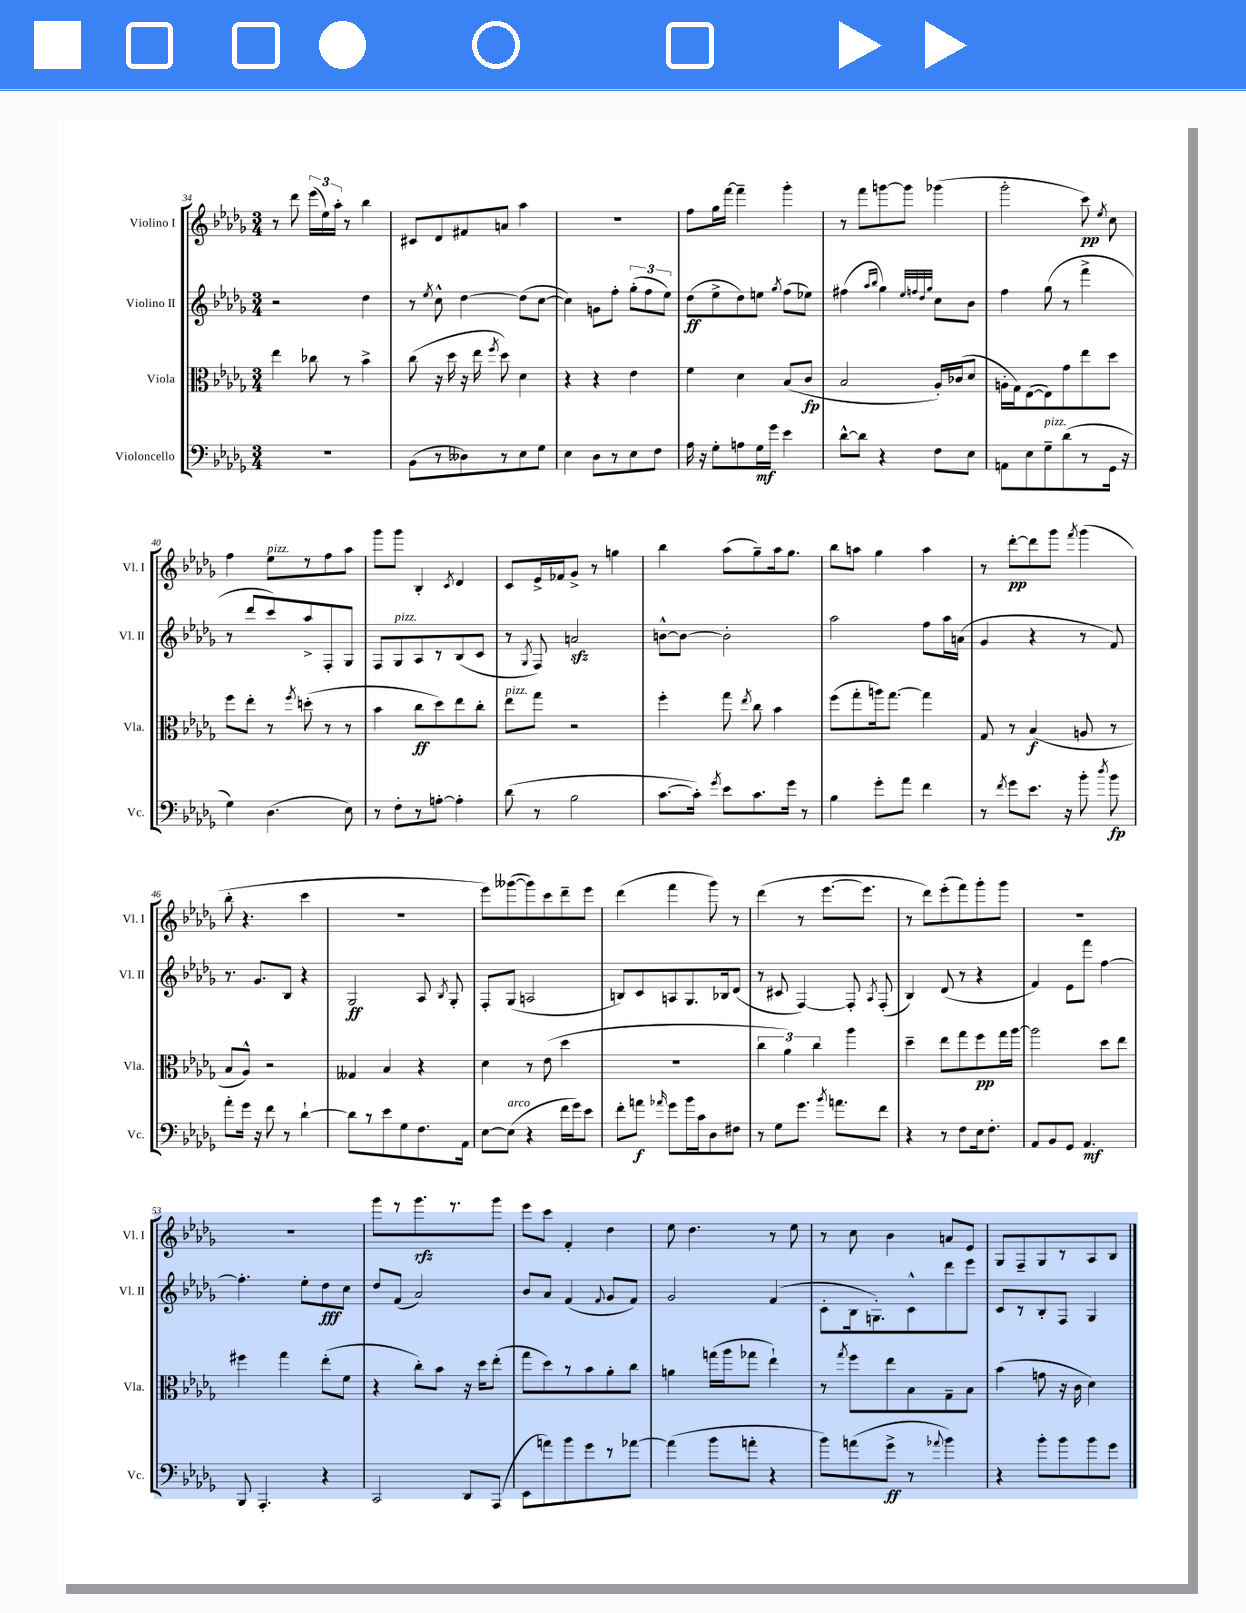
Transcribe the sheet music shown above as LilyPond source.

<<
\new StaffGroup <<
\new Staff = "s0" \with { instrumentName = "Violino I" shortInstrumentName = "Vl. I" } {
    \clef treble \key des \major \numericTimeSignature \time 3/4
    \autoBeamOff r8 des'''8 \tuplet 3/2 { ees'''16[( ees''16) aes''16]-. } r8 bes''4 |
    cis'8[ des'8 fis'8 a'8] aes''4 |
    R2. |
    f''8[ ges''16 f'''16]~ f'''4-- ges'''4-. |
    r8 f'''8[ g'''8~ g'''8] ges'''4( |
    ges'''2-. c'''8\pp) \acciaccatura { ees''8 } c''8 |
    f''4 ees''8[^\markup { \italic "pizz." } r8 f''8 aes''8] |
    ges'''8[ ges'''8] bes4-. \acciaccatura { c'8 } des'4 |
    c'8[ ees'16-> fes'16 ges'8]-> r8 g''4 |
    bes''4 aes''8[( ges''8--) aes''16 ges''8.] |
    bes''8[ a''8] ges''4 a''4 |
    r8 des'''8[~-.\pp des'''8 ges'''8] \acciaccatura { f'''8 } ges'''4( |
    bes''8-. r4. c'''4 |
    R2. |
    ees'''8[) geses'''8~( geses'''8) c'''8 des'''8-- ees'''8] |
    des'''4( f'''4 ges'''8) r8 |
    des'''4( r8 ees'''8.[~ ees'''8.] |
    r8 des'''8[) ees'''8-.( f'''8) ges'''8-. ges'''8] |
    R2. |
    R2. |
    ges'''8[ r8 ges'''8.\rfz r8. ges'''8] |
    ees'''8[ c'''8] f'4-. des''4 |
    ees''8 des''4. r8 ees''8 |
    r8 c''8 bes'4 a'8[ ees'8] |
    ges8[ f8-- ges8 r8 aes8 bes8] \bar "|." |
}
\new Staff = "s1" \with { instrumentName = "Violino II" shortInstrumentName = "Vl. II" } {
    \clef treble \key des \major \numericTimeSignature \time 3/4
    \autoBeamOff r2 des''4 |
    r8 \acciaccatura { ees''8 } c''8-^ des''4~ des''8[( c''8]~ |
    c''4) g'8[ f''8]-. \tuplet 3/2 { ges''8[-.( f''8 ees''8]) } |
    des''8[\ff( ees''8-> des''8) e''8] \acciaccatura { ges''8 } f''8[( ees''8]) |
    fis''4( \grace { aes''16[ bes''16] } ges''4) \grace { ees''32[ f''32 des''32 ges''32] } c''8[ bes'8] |
    f''4 ges''8( r8 f'''4-> |
    r8 des'''8[ c'''8) aes''8-> f8-. ges8] |
    f8[ ges8^\markup { \italic "pizz." } aes8 r8 bes8( c'8] |
    r8 \acciaccatura { ges8 } f8) a'2\sfz |
    b'8[~-^ b'8]~ b'2-. |
    aes''2 f''8[ aes''16 a'16]( |
    ges'4 r4 r8 f'8) |
    r8. ges'8.[ bes8] r4 |
    ges2\ff aes8 \acciaccatura { bes8 } ges8-. |
    f8[-. ges8]( a2 |
    b8[) c'8 a8 ges8. bes16 des'8]( |
    r8 cis'8 f4~) f8-. \acciaccatura { aes8 } f8-.( |
    bes4) des'8( r8 r4 |
    f'4) ees'8[ f'''8] f''4~ |
    f''4.-. ees''8[-. des''8\fff c''8] |
    des''8[ f'8]( aes'2) |
    bes'8[ aes'8] f'4( \appoggiatura { f'8 } ges'8[ f'8]) |
    ges'2 f'4( |
    c'8[-. bes16 g8.-.) c'8-^ des'''8 ees'''8] |
    c'8[ r8 bes8-. f8] ges4 \bar "|." |
}
\new Staff = "s2" \with { instrumentName = "Viola" shortInstrumentName = "Vla." } {
    \clef alto \key des \major \numericTimeSignature \time 3/4
    \autoBeamOff ees''4 ces''8 r8 bes'4-> |
    c''8( r16 des''16 r16 ees''16 \acciaccatura { f''8 } des''8) des'4 |
    r4 r4 ees'4 |
    f'4 des'4 bes8[( c'8]\fp |
    bes2 aes16[-.) ces'16( des'8] |
    a16[-. ges16) ees8~( ees8) ges'8 ees''8 des''8] |
    f''8[ ees''8]-. r8 \acciaccatura { f''8 } d''8-.( r8 r8 |
    bes'4 c''8[\ff des''8) ees''8 c''8]-. |
    ees''8[^\markup { \italic "pizz." } ges''8] r2 |
    f''4-. ges''8 \acciaccatura { ees''8 } c''8 bes'4 |
    f''8[( ges''8-. a''16) ges''8.]~ ges''4 |
    ges8 r8 bes4\f( a8 r8 |
    bes8[ aes8]-^) r2 |
    geses4 bes4 r4 |
    des'4 r8 ees'8( des''4 |
    R2. |
    \tuplet 3/2 { c''4 aes'4) c''4 } aes''4 |
    des''4-- ees''8[ ges''8 f''8\pp ges''16 aes''16]~ |
    aes''2 des''8[ ees''8] |
    fis''4 ges''4 ees''8[-.( f'8] |
    r4 c''8[-.) bes'8] r16 des''16[ ees''8]-.( |
    ges''8[ des''8) r8 bes'8 aes'8-. c''8] |
    a'4 g''16[( aes''16 ges''8] ees''4-!) |
    r8 \acciaccatura { ges''8 } f''8[ ees''8 bes8 ges8-- bes8] |
    bes'4( g'8 r16 c'16 des'4) \bar "|." |
}
\new Staff = "s3" \with { instrumentName = "Violoncello" shortInstrumentName = "Vc." } {
    \clef bass \key des \major \numericTimeSignature \time 3/4
    \autoBeamOff R2. |
    bes,8[( r8 deses8) r8 ees8 ges8] |
    ees4 des8[ r8 ees8 f8] |
    aes16 r16 ges8[-. a8 ges16\mf ges'16] ees'4 |
    des'8[~-^ des'8] r4 f8[ ees8] |
    a,8[ ees8 ges8--^\markup { \italic "pizz." } des'8( r8 ges,16] r16 |
    ges4) des4.( ees8) |
    r8 f8[-. r8 a8]~-. a4-. |
    des'8( r8 bes2 |
    c'8.[~ c'16]-.) \acciaccatura { ges'8 } ees'8[ c'8. ges'16] r8 |
    bes4 ges'8[-. aes'8] f'4 |
    r8 \acciaccatura { f'8 } ges'8[ ees'8.] r16 bes'8-. \acciaccatura { des''8 } bes'8\fp |
    aes'8[-. ges'16] r16 f'8 r8 des'4~-! |
    des'8[ r8 ees'8 ges8 f8. aes,16] |
    ees8[~ ees8]^\markup { \italic "arco" }( r4 f'16[ ges'16) ees'8] |
    f'8[-. a'8]\f \grace { aes'16 } ges'8[ bes'16 c'16 des8 fis8] |
    r8 ges8[ ges'8.] \acciaccatura { bes'8 } a'8.[ f'8] |
    r4 r8 f8[ ees16 f8.]-. |
    aes,8[ bes,8 ges,8] aes,4.\mf |
    bes,,8 aes,,4.-. r4 |
    c,2 des,8[ aes,,8]( |
    ees,8[ a'8) bes'8 ges'8 r8 aes'8]~ |
    aes'4( bes'8[ a'8]-. r4 |
    bes'8[) a'8( ges'8]->\ff r8 \appoggiatura { aes'8 } bes'4) |
    r4 bes'8[-. bes'8 bes'8 ges'8] \bar "|." |
}
>>
>>
